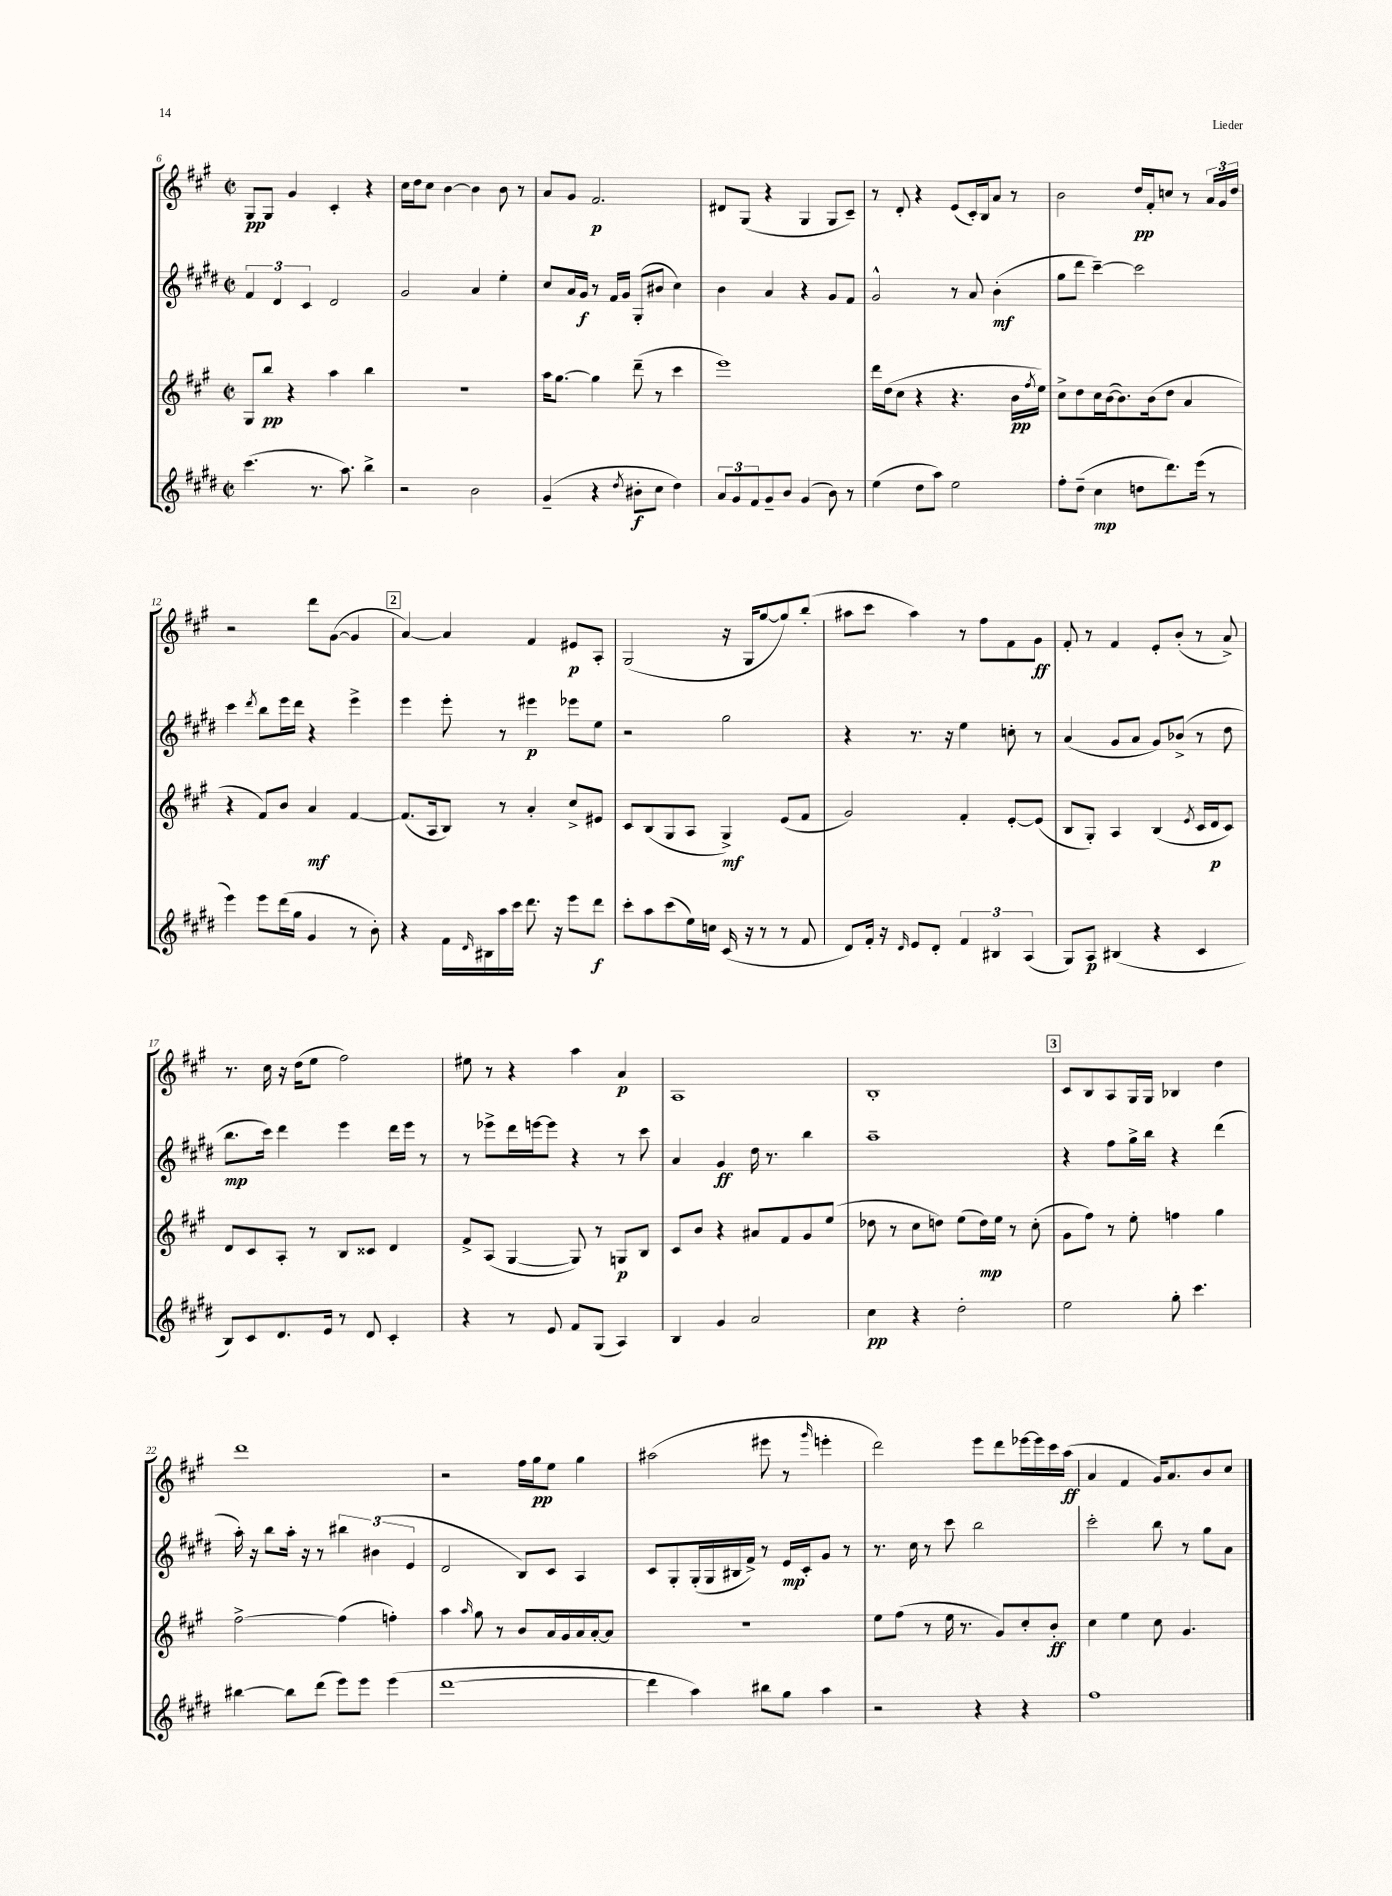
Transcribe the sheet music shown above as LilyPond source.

<<
\new StaffGroup <<
\new Staff = "s0" {
    \clef treble \key a \major \defaultTimeSignature \time 2/2
    gis8\pp gis8 gis'4 cis'4-. r4 |
    cis''16 d''16 cis''8 b'4~ b'4 b'8 r8 |
    a'8 gis'8 fis'2.\p |
    dis'8 gis8( r4 gis4 gis8 cis'8--) |
    r8 d'8-. r4 e'8( cis'16-.) b16 a'8 r8 |
    b'2 d''16\pp fis'16-. c''8 r8 \tuplet 3/2 { a'16 gis'16 d''16 } |
    r2 d'''8 gis'8~( gis'4 |
    \mark \markup { \box "2" } a'4~) a'4 fis'4 eis'8\p a8-. |
    gis2( r16 gis16 gis''8~ gis''8) b''8-.( |
    ais''8 cis'''8 ais''4) r8 fis''8 fis'8 gis'8\ff |
    fis'8-. r8 fis'4 e'8-. b'8-.( r8 a'8->) |
    r8. cis''16 r16 d''16( e''8 fis''2) |
    eis''8 r8 r4 a''4 a'4\p |
    a1 |
    b1-. |
    \mark \markup { \box "3" } cis'8 b8 a8 gis16 gis16 bes4 d''4 |
    d'''1 |
    r2 fis''16 gis''16\pp e''8 gis''4 |
    ais''2( eis'''8 r8 \grace { gis'''16 } e'''4-. |
    d'''2) e'''8 d'''8 ees'''16~ ees'''16 cis'''16 a''16\ff( |
    a'4 fis'4 gis'16) a'8. b'8 cis''8 \bar "|." |
}
\new Staff = "s1" {
    \clef treble \key e \major \defaultTimeSignature \time 2/2
    \tuplet 3/2 { fis'4 dis'4 cis'4 } dis'2 |
    gis'2 a'4 e''4-. |
    cis''8 a'16 gis'16\f r8 fis'16 gis'16 gis8-.( bis'8 cis''4) |
    b'4 a'4 r4 gis'8 fis'8 |
    gis'2-^ r8 a'8 b'4-.\mf( |
    gis''8 dis'''8 cis'''4~--) cis'''2 |
    cis'''4 \acciaccatura { dis'''8 } b''8 e'''16 dis'''16 r4 e'''4-> |
    \mark \markup { \box "2" } e'''4 e'''8-. r8 eis'''4\p ees'''8 e''8 |
    r2 gis''2 |
    r4 r8. r16 e''4 c''8-. r8 |
    a'4( gis'8 a'8 gis'8) bes'8->( r8 dis''8 |
    b''8.\mp cis'''16) dis'''4 e'''4 dis'''16 e'''16 r8 |
    r8 ees'''8-> dis'''16 e'''16~ e'''8 r4 r8 cis'''8 |
    a'4 gis'4\ff dis''16 r8. b''4 |
    a''1-- |
    \mark \markup { \box "3" } r4 fis''8 gis''16-> b''16 r4 dis'''4( |
    a''16-.) r16 b''8 a''16-. r16 r8 \tuplet 3/2 { bis''4 bis'4( e'4 } |
    dis'2 b8) cis'8 a4 |
    cis'8 gis8-. gis16-.( gis16 bis16 fis'16->) r8 e'16\mp cis'16-. gis'8 r8 |
    r8. cis''16 r8 cis'''8 b''2 |
    cis'''2-. b''8 r8 gis''8 a'8 \bar "|." |
}
\new Staff = "s2" {
    \clef treble \key a \major \defaultTimeSignature \time 2/2
    gis8 b''8\pp r4 a''4 b''4 |
    R1 |
    a''16 gis''8.~ gis''4 d'''8--( r8 cis'''4 |
    e'''1) |
    d'''16 d''16( cis''8 r4 r4. b'16\pp \acciaccatura { fis''8 } e''16) |
    cis''8-> d''8 cis''16 b'16~( b'8.) b'16( d''8 a'4 |
    r4 fis'8) b'8 a'4\mf fis'4~ |
    \mark \markup { \box "2" } fis'8.( a16 b8) r8 a'4-. cis''8-> eis'8 |
    cis'8 b8( gis8 a8 gis4->\mf) e'8( fis'8 |
    gis'2) fis'4-. e'8~-. e'8( |
    b8 gis8-.) a4 b4( \acciaccatura { e'8 } cis'16 d'16\p cis'8) |
    d'8 cis'8 a8-. r8 b8 cisis'8 d'4 |
    fis'8-> a8( gis4~ gis8) r8 g8\p b8 |
    cis'8 b'8 r4 ais'8 fis'8 gis'8 e''8( |
    des''8 r8 cis''8 d''8) e''8( d''16\mp) e''16 r8 cis''8-.( |
    \mark \markup { \box "3" } gis'8 fis''8) r8 e''8-. f''4 gis''4 |
    fis''2~-> fis''4( f''4-.) |
    a''4 \grace { a''16 } gis''8 r8 b'8 a'16 gis'16 a'16 a'16~-. a'8 |
    r1 |
    e''8 fis''8( r8 e''16 r8. gis'8) cis''8-. b'8-.\ff |
    cis''4 e''4 cis''8 gis'4. \bar "|." |
}
\new Staff = "s3" {
    \clef treble \key e \major \defaultTimeSignature \time 2/2
    cis'''4.( r8. a''8.) b''4-> |
    r2 b'2 |
    gis'4--( r4 \acciaccatura { dis''8 } bis'8-.\f cis''8 dis''4) |
    \tuplet 3/2 { a'8 gis'8 fis'8 } gis'8-- b'8 gis'4( b'8) r8 |
    e''4( dis''8 a''8) e''2 |
    fis''8-. dis''8--( cis''4\mp d''8 dis'''8.) e'''16( r8 |
    e'''4) e'''8 dis'''16( gis''16 gis'4 r8 b'8-.) |
    \mark \markup { \box "2" } r4 fis'16 \grace { dis'16 } bis16 a''16 cis'''16 dis'''8. r16 e'''8 dis'''8\f |
    cis'''8-. a''8 cis'''8( e''16) c''16 cis'16( r16 r8 r8 fis'8 |
    dis'8) fis'16-. r16 \grace { dis'16 } e'8 dis'8-. \tuplet 3/2 { fis'4 bis4 a4( } |
    gis8) a8\p bis4( r4 cis'4 |
    b8) cis'8 dis'8. e'16 r8 dis'8 cis'4-. |
    r4 r8 e'8 fis'8 gis8( a4) |
    b4 gis'4 a'2 |
    cis''4\pp r4 dis''2-. |
    \mark \markup { \box "3" } e''2 gis''8-. cis'''4. |
    bis''4~ bis''8 dis'''8( e'''8) e'''8 e'''4( |
    dis'''1~ |
    dis'''4 a''4) bis''8 gis''8 a''4 |
    r2 r4 r4 |
    fis''1 \bar "|." |
}
>>
>>
\layout { \context { \Score currentBarNumber = #6 } }
